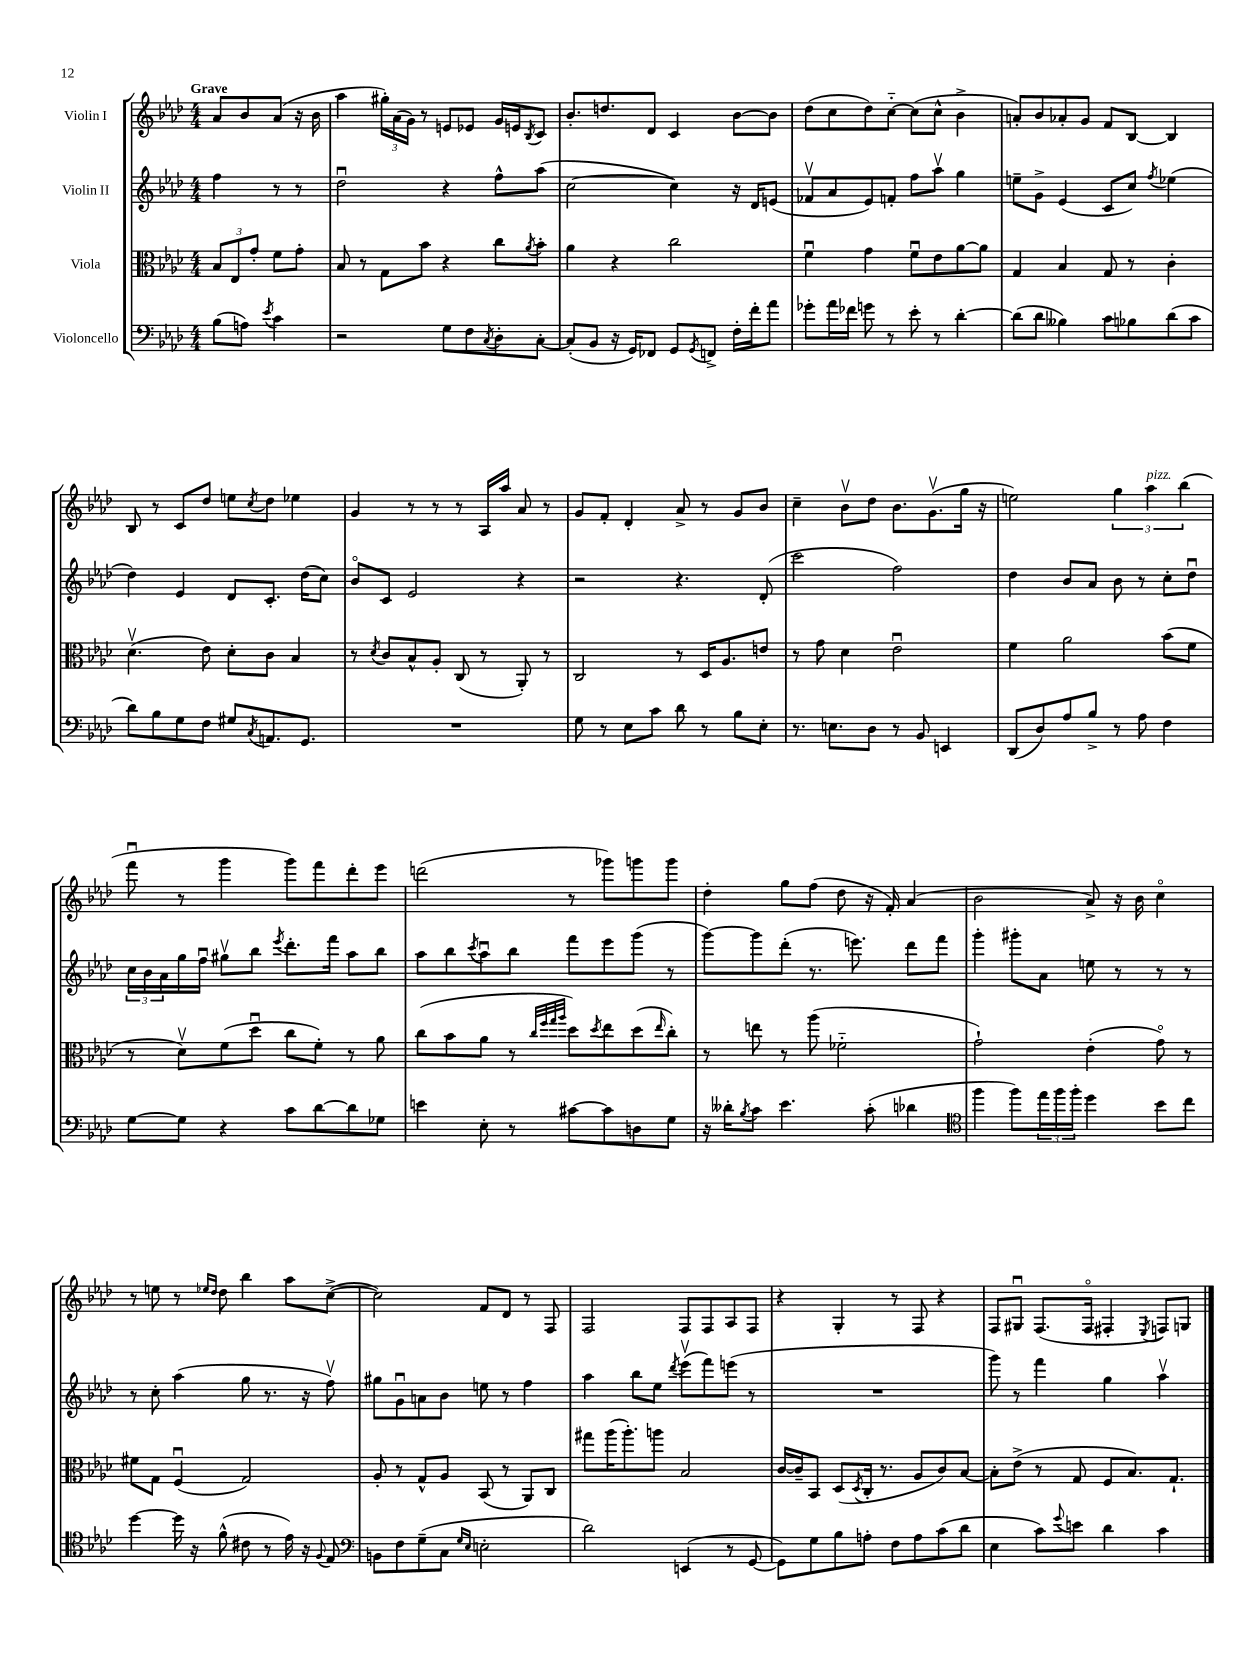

**kern	**kern	**kern	**kern
*part4	*part3	*part2	*part1
*staff4	*staff3	*staff2	*staff1
*I"Violoncello	*I"Viola	*I"Violin II	*I"Violin I
*clefF4	*clefC3	*clefG2	*clefG2
*k[b-e-a-d-]	*k[b-e-a-d-]	*k[b-e-a-d-]	*k[b-e-a-d-]
*M4/4	*M4/4	*M4/4	*M4/4
=	=	=	=
!	!	!	!LO:TX:a:B:t=Grave
(8B-\L	12B-/L	4ff\	8a-/L
.	12E-/	.	.
8An\J)	.	.	8b-/
.	12g'/J	.	.
8qe-/	.	.	.
4c\	8f\L	8r	(8a-/J
.	8g'\J	8r	16r
.	.	.	16b-\
=1	=1	=1	=1
2r	8B-/	2dd-u\	4aa-\
.	8r	.	.
.	8G\L	.	24gg#X'\LL)
.	.	.	(24a-\
.	.	.	24g\JJ)
.	8b-\J	.	8r
8G\L	4r	4r	8en/L
8F\	.	.	8e-X/J
8qC/	.	.	.
8D-'\	8cc\L	8ff^^\L	16g/LL
.	.	.	16en/J
.	8qa-/	.	8qB-/
[8C'\J	8b-'\J	(8aa-\J	8c/J
=2	=2	=2	=2
(8C'/L]	4a-\	[2cc\	8.b-'/L
8BB-/J	.	.	.
.	.	.	8.ddn/
16r	4r	.	.
16GG/KL)	.	.	.
8FF-X/J	.	.	8d-/J
8GG/L	2cc\	4cc\])	4c/
8qGG/	.	.	.
8FFn^/J	.	.	.
16F'\LL	.	16r	[8b-\L
16f'\J	.	16d-/KL	.
8a-\J	.	(8en/J	8b-\J]
=3	=3	=3	=3
8g-X'\L	4fu\	8f-Xv/L	(8dd-\L
16a-\L	.	8a-/	8cc\
16f-X\JJ	.	.	.
8gn\	4g\	8e-/)	8dd-\)
8r	.	8fn'/J	[8cc\J
8e-'\	8fu\L	8ff\L	(8cc\L]
8r	8e-\	8aa-v\J	8cc^^\J
[4d-'\	[8a-\	4gg\	4b-^\
.	8a-\J]	.	.
=4	=4	=4	=4
(8d-\L]	4G/	8een~\L	8an'/L)
8d-\J	.	8g^\J	8b-/
4B--X\)	4B-/	(4e-/	8a-X'/
.	.	.	8g/J
8c\L	8G/	8c/L	8f/L
8B-X\	8r	8cc/J)	[8B-/J
.	.	8qff/	.
(8d-\	4c'\	(4ee-X\	4B-/]
8c\J	.	.	.
!!LO:LB:g=z
=5	=5	=5	=5
8d-\L)	(4.d-v\	4dd-\)	8B-/
8B-\	.	.	8r
8G\	.	4e-/	8c/L
8F\J	8e-\)	.	8dd-/J
8G#X/L	8d-'\L	8d-/L	8een\L
8qC/	.	.	8qcc/
8.AAn/	8c\J	8.c'/J	8dd-\J
.	4B-/	.	4ee-X\
8.GG/J	.	(16dd-\KL	.
.	.	8cc\J)	.
=6	=6	=6	=6
1r	8r	8b-/L	4g/
.	8qd-/	.	.
.	8c/L	8c/J	.
.	8B-^^/	2e-/	8r
.	8A-'/J	.	8r
.	(8C/	.	8r
.	8r	.	16A-/LL
.	.	.	16aa-/JJ
.	8AA-'/)	4r	8a-/
.	8r	.	8r
=7	=7	=7	=7
8G\	2C/	2r	8g/L
8r	.	.	8f'/J
8E-\L	.	.	4d-'/
8c\J	.	.	.
8d-\	8r	4.r	8a-^/
8r	16D-/KL	.	8r
.	8.A-/	.	.
8B-\L	.	.	8g/L
8E-'\J	8en/J	(8d-'/	8b-/J
=8	=8	=8	=8
8.r	8r	2ccc\	4cc~\
.	8g\	.	.
8.En\L	.	.	.
.	4d-\	.	8b-v\L
8D-\J	.	.	8dd-\J
8r	2e-u\	2ff\)	8.b-\L
8BB-/	.	.	.
.	.	.	(8.gv\
4EEn/	.	.	.
.	.	.	16gg\Jk
.	.	.	16r
=9	=9	=9	=9
(8DD-/L	4f\	4dd-\	2een\)
8D-/)	.	.	.
8A-/	2a-\	8b-/L	.
8B-^/J	.	8a-/J	.
8r	.	8b-\	6gg\
8A-\	.	8r	.
!	!	!	!LO:TX:a:i:t=pizz.
.	.	.	6aa-\
4F\	(8b-\L	8cc'\L	.
.	.	.	(6bb-\
.	8f\J	8dd-u\J	.
!!LO:LB:g=z
=10	=10	=10	=10
[8G\L	8r	24cc\LL	8fffu\
.	.	24b-\	.
.	.	24a-\	.
8G\J]	8d-v\L)	16gg\	8r
.	.	16ffu\JJ	.
4r	(8f\	8gg#Xv\L	4ggg\
.	8dd-u\J	8bb-\J	.
.	.	8qeee-/	.
8c\L	8cc\L	8.ddd-'\L	8ggg\L)
[8d-\	8f'\J)	.	8fff\
.	.	16fff\Jk	.
8d-\]	8r	8aa-\L	8ddd-'\
8G-X\J	8a-\	8bb-\J	8eee-\J
=11	=11	=11	=11
4en\	(8cc\L	8aa-\L	(2dddn\
.	8b-\	8bb-\	.
.	.	8qccc/	.
8E-'\	8a-\J	8aa-u\	.
8r	8r	8bb-\J	.
.	32qqcc/LLL	.	.
.	32qqff/	.	.
.	32qqgg/	.	.
.	32qqaa-/JJJ	.	.
[8c#X\L	8dd-\L)	8fff\L	8r
.	8qdd-/	.	.
8c#\]	8ee-\	8eee-\	8ggg-X\L)
8Dn\	(8dd-\	(8ggg\J	8gggn\
.	16qqee-/	.	.
8G\J	8cc'\J)	8r	8ggg\J
=12	=12	=12	=12
16r	8r	[8ggg\L)	4dd-'\
16d--X'\KL	.	.	.
8qB-/	.	.	.
8c\J	8een\	8ggg\]	.
4.e-\	8r	(8ddd-'\J	8gg\L
.	(8aa-\	8.r	(8ff\J
.	2f-X\	.	8dd-\
.	.	8.eeen\)	.
(8c'\	.	.	16r
.	.	.	16f'/)
4d-X\	.	8ddd-\L	(4a-/
.	.	8fff\J	.
=13	=13	=13	=13
*clefC4	*	*	*
4ff\	2g`\)	4ggg'\	2b-\
8ff\L)	.	8ggg#X'\L	.
24ee-\L	.	8a-\J	.
24ff\	.	.	.
24ff'\JJ	.	.	.
4dd-\	(4e-'\	8een\	8a-^/)
.	.	8r	16r
.	.	.	16b-\
8b-\L	8g\)	8r	4cc\
8cc\J	8r	8r	.
!!LO:LB:g=z
=14	=14	=14	=14
[4dd-\	8f#X\L	8r	8r
.	8G\J	8cc'\	8een\
16dd-\]	(4Fu/	(4aa-\	8r
16r	.	.	.
.	.	.	16qqee-X/LL
.	.	.	16qqdd-/JJ
(8f^^\	.	.	8dd-\
8c#X\	2G/)	8gg\	4bb-\
8r	.	8.r	.
16e-\)	.	.	8aa-\L
16r	.	16r	.
8qqF/	.	.	.
8E-/	.	8ffv\)	([8cc^\J
=15	=15	=15	=15
*clefF4	*	*	*
8BBn\L	8A-'/	8gg#X\L	2cc\])
8F\	8r	8gu\	.
(8G~\	8G^^/L	8an\	.
8C\J	8A-/J	8b-\J	.
16qqG/LL	.	.	.
16qqE-/JJ	.	.	.
2En'\	(8BB-/	8een\	8f/L
.	8r	8r	8d-/J
.	8AA-/L)	4ff\	8r
.	8C/J	.	8F/
=16	=16	=16	=16
2d-\)	8gg#X\L	4aa-\	2F/
.	(16aa-\K	.	.
.	8.aa-'\)	.	.
.	.	8bb-\L	.
.	8aan\J	8ee-\J	.
.	.	8qddd-/	.
(4EEn/	2B-/	(8eee-v\L	8F/L
.	.	8fff\)	8F/
8r	.	(8eeen\J	8A-/
[8GG/	.	8r	8F/J
=17	=17	=17	=17
8GG\L])	[16c/LL	1r	4r
.	16c~/J]	.	.
8G\	8BB-/J	.	.
8B-\	(8D-/L	.	4G'/
.	8qD-/	.	.
8An'\J	16C'/Jk	.	.
.	8.r	.	.
8F\L	.	.	8r
8A\	8A-/L	.	8F/
(8c\	8c/)	.	4r
8d-\J	[8B-/J	.	.
=18	=18	=18	=18
4E-\	8B-'\L]	8ggg\)	8F/L
.	(8e-^\J	8r	8G#Xu/J
8c\L)	8r	4fff\	(8.F/L
8qqg/	.	.	.
8en\J	8G/	.	.
.	.	.	16F/Jk
4d-\	8F/L	4gg\	4F#X'/
.	8.B-/)	.	.
.	.	.	8qE-/
4c\	.	4aa-v\	8Fn/L)
.	8.G`/J	.	.
.	.	.	8Gn/J
==	==	==	==
*-	*-	*-	*-
